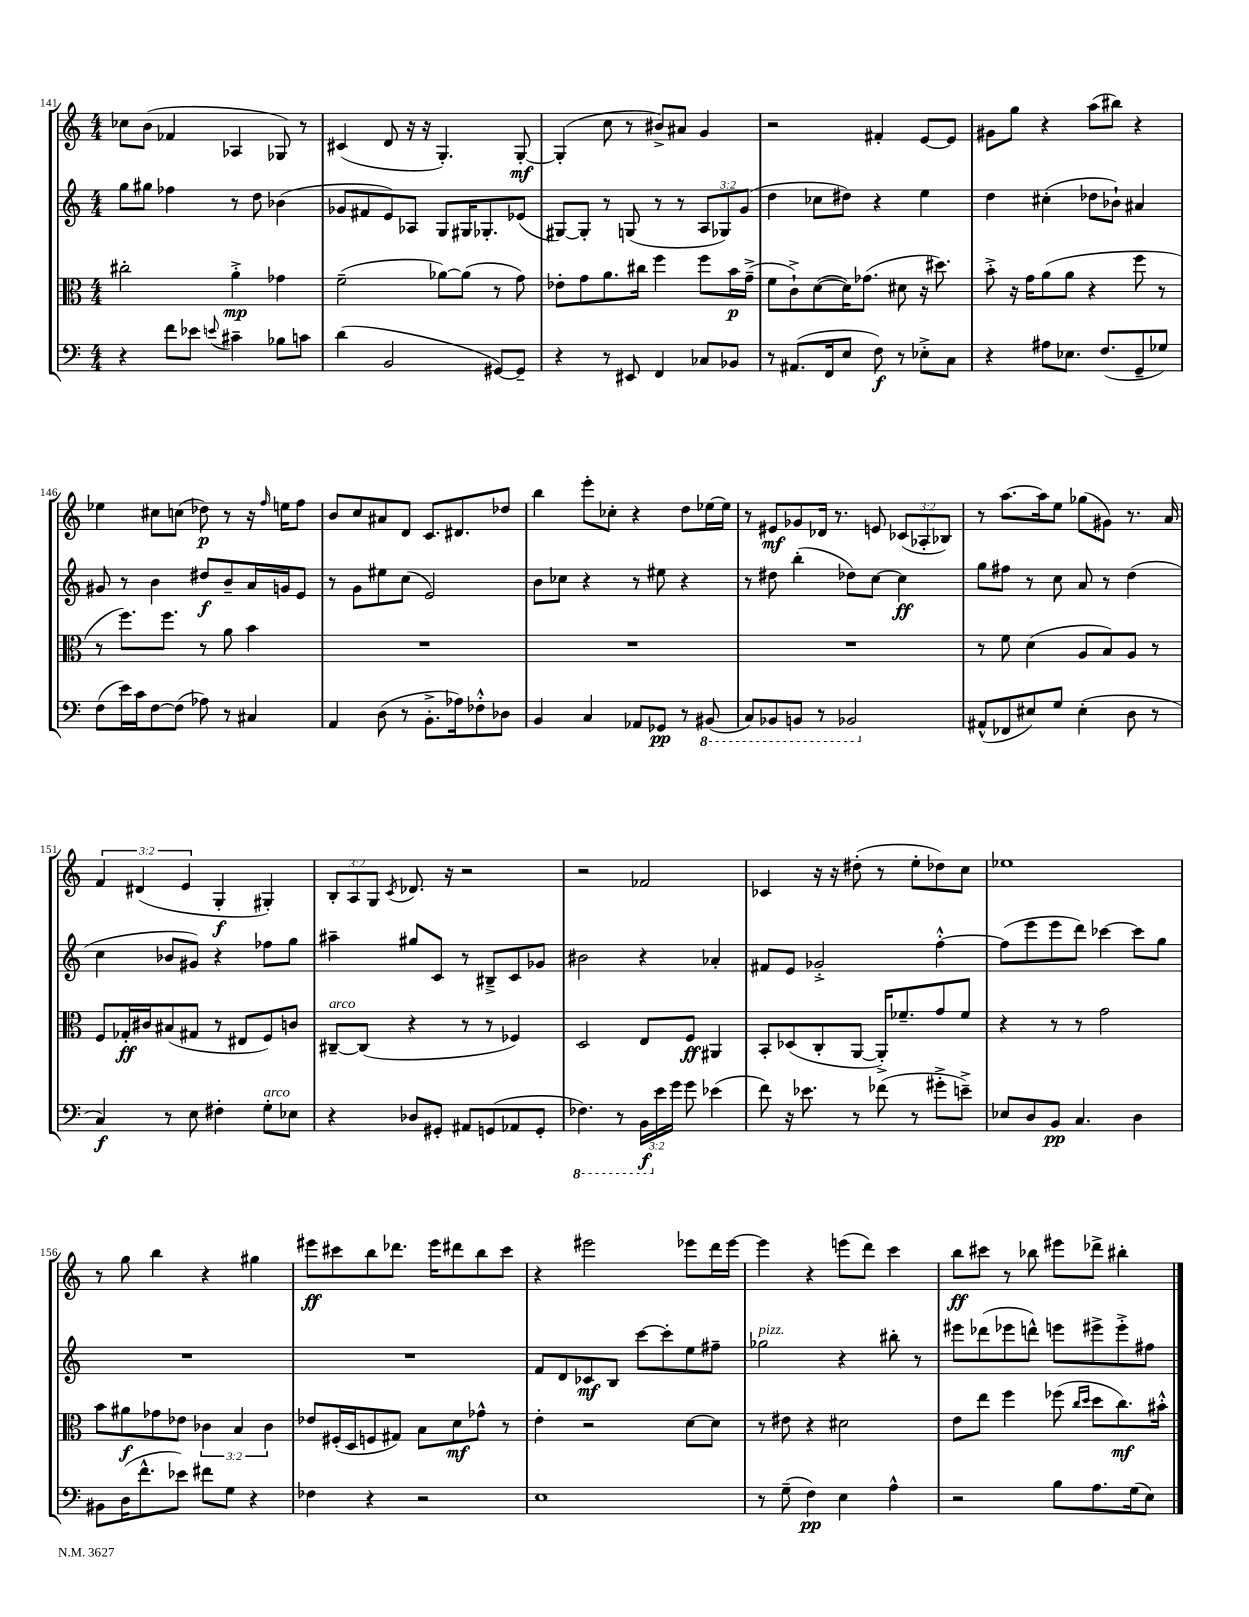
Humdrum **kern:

**kern	**dynam	**kern	**dynam	**kern	**dynam	**kern	**dynam
*part4	*part4	*part3	*part3	*part2	*part2	*part1	*part1
*staff4	*staff4	*staff3	*staff3	*staff2	*staff2	*staff1	*staff1
*clefF4	*	*clefC3	*	*clefG2	*	*clefG2	*
*k[]	*	*k[]	*	*k[]	*	*k[]	*
*M4/4	*	*M4/4	*	*M4/4	*	*M4/4	*
=141	=141	=141	=141	=141	=141	=141	=141
4r	.	2cc#X'\	.	8gg\L	.	8cc-X\L	.
.	.	.	.	8gg#X\J	.	(8b\J	.
8f\L	.	.	.	4ff-X\	.	4f-X/	.
8e-X\J	.	.	.	.	.	.	.
8qqen/	.	.	.	.	.	.	.
4c#X~\	.	4a'^\	mp	8r	.	4A-X/	.
.	.	.	.	8dd\	.	.	.
8B-X\L	.	4g-X\	.	(4b-X\	.	8G-X/)	.
8cn\J	.	.	.	.	.	8r	.
=142	=142	=142	=142	=142	=142	=142	=142
(4d\	.	(2f~\	.	8g-X/L	.	(4c#X/	.
.	.	.	.	8f#X/	.	.	.
2BB/	.	.	.	8e/)	.	8d/	.
.	.	.	.	8A-X/J	.	16r	.
.	.	.	.	.	.	16r	.
.	.	[8a-X\L)	.	8G/L	.	4.G'/)	.
.	.	(8a-\J]	.	16G#X/K	.	.	.
.	.	.	.	8.G-X'/	.	.	.
[8GG#X/L)	.	8r	.	.	.	.	.
8GG#~/J]	.	8g\)	.	(8e-X/J	.	[8G'/	mf
=143	=143	=143	=143	=143	=143	=143	=143
4r	.	8e-X'\L	.	[8G#X/L)	.	(4G'/]	.
.	.	8g\	.	8G#'/J]	.	.	.
8r	.	8.a\	.	8r	.	8cc\	.
8EE#X/	.	.	.	(8Gn/	.	8r	.
.	.	16cc#X\Jk	.	.	.	.	.
4FF/	.	4ff\	.	8r	.	8b#X^/L)	.
.	.	.	.	8r	.	8a#X/J	.
8C-X/L	.	8ff\L	.	12A/L	.	4g/	.
.	.	.	.	12G-X/)	.	.	.
8BB-X/J	.	16b\L	p	.	.	.	.
.	.	.	.	(12g/J	.	.	.
.	.	(16g~^\JJ	.	.	.	.	.
=144	=144	=144	=144	=144	=144	=144	=144
8r	.	8f\L	.	4dd\	.	2r	.
(8.AA#X/L	.	8c`^\)	.	.	.	.	.
.	.	([8d\	.	8cc-X\L	.	.	.
16FF/k	.	.	.	.	.	.	.
8E/J	.	16d\K])	.	8dd#X\J)	.	.	.
.	.	(8.g-X\J	.	.	.	.	.
8F\)	f	.	.	4r	.	4f#X'/	.
8r	.	8d#X\	.	.	.	.	.
8E-X'^\L	.	16r	.	4ee\	.	[8e/L	.
.	.	8.dd#X\)	.	.	.	.	.
8C\J	.	.	.	.	.	8e/J]	.
=145	=145	=145	=145	=145	=145	=145	=145
4r	.	8b'^\	.	4dd\	.	8g#X\L	.
.	.	16r	.	.	.	8gg\J	.
.	.	16g\KL	.	.	.	.	.
8A#X\L	.	(8a\	.	(4cc#X'\	.	4r	.
8.E-X\J	.	8a\J	.	.	.	.	.
.	.	4r	.	8dd-X\L	.	(8aa\L	.
(8.F/L	.	.	.	.	.	.	.
.	.	.	.	8b-X`\J)	.	8bb#X\J)	.
8GG~/	.	8ff\	.	4a#X/	.	4r	.
8G-X/J)	.	8r	.	.	.	.	.
!!LO:LB:g=z
=146	=146	=146	=146	=146	=146	=146	=146
(8F\L	.	8r	.	8g#X/	.	4ee-X\	.
16e\L)	.	8.ff\L)	.	8r	.	.	.
16c\J	.	.	.	.	.	.	.
[8F\	.	.	.	4b\	.	8cc#X\L	.
.	.	8.ff\J	.	.	.	.	.
(8F\J]	.	.	.	.	.	(8ccn\J	.
8A-X\)	.	8r	.	8dd#X/L	f	8dd-X\)	p
8r	.	8a\	.	8b~/	.	8r	.
4C#X/	.	4b\	.	16a/L	.	16r	.
.	.	.	.	.	.	16qqff/	.
.	.	.	.	16gn/J	.	16een\KL	.
.	.	.	.	8e/J	.	8ff\J	.
=147	=147	=147	=147	=147	=147	=147	=147
4AA/	.	1r	.	8r	.	8b/L	.
.	.	.	.	8g\L	.	8cc/	.
(8D\	.	.	.	8ee#X\	.	8a#X/	.
8r	.	.	.	(8cc\J	.	8d/J	.
8.BB'^\L	.	.	.	2e/)	.	8.c/L	.
16A-X\k)	.	.	.	.	.	8.d#X/	.
8F-X'^^\	.	.	.	.	.	.	.
8D-X\J	.	.	.	.	.	8dd-X/J	.
=148	=148	=148	=148	=148	=148	=148	=148
4BB/	.	1r	.	8b\L	.	4bb\	.
.	.	.	.	8cc-X\J	.	.	.
4C/	.	.	.	4r	.	8eee'\L	.
.	.	.	.	.	.	8cc-X'\J	.
8AA-X/L	.	.	.	8r	.	4r	.
8GG-X/J	pp	.	.	8ee#X\	.	.	.
8r	.	.	.	4r	.	8dd\L	.
*8ba	*	*	*	*	*	*	*
(8BBB#X/	.	.	.	.	.	[16ee-X\L	.
.	.	.	.	.	.	16ee-\JJ]	.
=149	=149	=149	=149	=149	=149	=149	=149
8CC/L)	.	1r	.	8r	.	8r	.
8BBB-X/	.	.	.	8dd#X\	.	8e#X/L	mf
8BBBn/J	.	.	.	(4bb'\	.	8g-X/	.
8r	.	.	.	.	.	16d-X/Jk	.
.	.	.	.	.	.	8.r	.
2BBB-X/	.	.	.	8dd-X\L)	.	.	.
.	.	.	.	[8cc\J	.	8en/	.
.	.	.	.	4cc\]	ff	(12c-X/L	.
.	.	.	.	.	.	12A-X'/	.
.	.	.	.	.	.	12B-X/J)	.
=150	=150	=150	=150	=150	=150	=150	=150
*X8ba	*	*	*	*	*	*	*
(8AA#X^^/L	.	8r	.	8gg\L	.	8r	.
8FF-X/	.	8f\	.	8ff#X\J	.	[8.aa\L	.
8E#X/)	.	(4d\	.	8r	.	.	.
.	.	.	.	.	.	16aa\k]	.
8G/J	.	.	.	8cc\	.	8ee\J	.
(4E#'\	.	8A/L	.	8a/	.	(8gg-X\L	.
.	.	8B/)	.	8r	.	8g#X\J)	.
8D\	.	8A/J	.	(4dd\	.	8.r	.
8r	.	8r	.	.	.	.	.
.	.	.	.	.	.	16a/	.
!!LO:LB:g=z
=151	=151	=151	=151	=151	=151	=151	=151
4C/)	f	8F/L	.	4cc\	.	6f/	.
.	.	16G-X'/L	ff	.	.	.	.
.	.	.	.	.	.	(6d#X/	.
.	.	16c#X/J	.	.	.	.	.
8r	.	(8B#X/	.	8b-X/L	.	.	.
.	.	.	.	.	.	6e/	.
8E\	.	8G#X/J	.	8g#X/J)	.	.	.
4F#X'\	.	8r	.	4r	.	4G'/	f
.	.	8E#X/L	.	.	.	.	.
!LO:TX:a:i:t=arco	!	!	!	!	!	!	!
8G'\L	.	8F/)	.	8ff-X\L	.	4G#X'/)	.
8E-X\J	.	8cn/J	.	8gg\J	.	.	.
=152	=152	=152	=152	=152	=152	=152	=152
!	!	!LO:TX:a:i:t=arco	!	!	!	!	!
4r	.	[8C#X~/L	.	4aa#X~\	.	12B'/L	.
.	.	.	.	.	.	12A/	.
.	.	(8C#/J]	.	.	.	.	.
.	.	.	.	.	.	12G/J	.
.	.	.	.	.	.	8qc/	.
8D-X/L	.	4r	.	8gg#X/L	.	8.d-X/	.
8GG#X'/J	.	.	.	8c/J	.	.	.
.	.	.	.	.	.	16r	.
8AA#X/L	.	8r	.	8r	.	2r	.
(8GGn/	.	8r	.	8B#X~^/L	.	.	.
8AA-X/	.	4F-X/)	.	8c/	.	.	.
8GG'/J	.	.	.	8g-X/J	.	.	.
=153	=153	=153	=153	=153	=153	=153	=153
*8ba	*	*	*	*	*	*	*
4.FF-X\)	.	2D/	.	2b#X\	.	2r	.
8r	.	.	.	.	.	.	.
24BBB\LL	f	8E/L	.	4r	.	2f-X/	.
*X8ba	*	*	*	*	*	*	*
24e\	.	.	.	.	.	.	.
24g\JJ	.	.	.	.	.	.	.
8g\	.	8F/J	ff	.	.	.	.
(4e-X\	.	4AA#X/	.	4a-X'/	.	.	.
=154	=154	=154	=154	=154	=154	=154	=154
8f\)	.	8BB'/L	.	8f#X/L	.	4c-X/	.
16r	.	(8D-X/	.	8e/J	.	.	.
8.e-X\	.	.	.	.	.	.	.
.	.	8C'/	.	2g-X'^/	.	16r	.
.	.	.	.	.	.	16r	.
8r	.	[8AA/J	.	.	.	(8dd#X'\	.
(8f-X\	.	16AA'^/KL])	.	.	.	8r	.
.	.	8.f-X~/	.	.	.	.	.
8r	.	.	.	.	.	8ee'\L	.
8g#X'^\L	.	8g/	.	[4ff'^^\	.	8dd-X\)	.
8en~^\J)	.	8f-/J	.	.	.	8cc\J	.
=155	=155	=155	=155	=155	=155	=155	=155
8E-X/L	.	4r	.	(8ff\L]	.	1ee-X	.
8D/	.	.	.	8eee\	.	.	.
8BB/J	pp	8r	.	8eee\	.	.	.
4.C/	.	8r	.	8ddd\J)	.	.	.
.	.	2g\	.	[4ccc-X\	.	.	.
4D\	.	.	.	8ccc-\L]	.	.	.
.	.	.	.	8gg\J	.	.	.
!!LO:LB:g=z
=156	=156	=156	=156	=156	=156	=156	=156
8BB#X\L	.	8b\L	.	1r	.	8r	.
(16D\K	.	8a#X\	f	.	.	8gg\	.
8.f^^\	.	.	.	.	.	.	.
.	.	8g-X\	.	.	.	4bb\	.
8e-X\J)	.	8e-X\J	.	.	.	.	.
8f#X\L	.	6c-X\	.	.	.	4r	.
8G\J	.	.	.	.	.	.	.
.	.	6B/	.	.	.	.	.
4r	.	.	.	.	.	4gg#X\	.
.	.	6c-\	.	.	.	.	.
=157	=157	=157	=157	=157	=157	=157	=157
4F-X\	.	8e-X/L	.	1r	.	8eee#X\L	ff
.	.	(16F#X'/L	.	.	.	8ccc#X\	.
.	.	16D/J	.	.	.	.	.
4r	.	8Fn/	.	.	.	8bb\	.
.	.	8G#X/J)	.	.	.	8.ddd-X\J	.
2r	.	8B\L	.	.	.	.	.
.	.	.	.	.	.	16eee#\KL	.
.	.	8d\	mf	.	.	8ddd#X\	.
.	.	8g-X^^\J	.	.	.	8bb\	.
.	.	8r	.	.	.	8ccc#\J	.
=158	=158	=158	=158	=158	=158	=158	=158
1E	.	4e'\	.	8f/L	.	4r	.
.	.	.	.	8d/	.	.	.
.	.	2r	.	8c-X/	mf	2eee#X\	.
.	.	.	.	8B/J	.	.	.
.	.	.	.	[8ccc\L	.	.	.
.	.	.	.	8ccc'\]	.	.	.
.	.	[8d\L	.	8ee\	.	8eee-X\L	.
.	.	8d\J]	.	8ff#X~\J	.	16ddd\L	.
.	.	.	.	.	.	[16eee-\JJ	.
=159	=159	=159	=159	=159	=159	=159	=159
!	!	!	!	!LO:TX:a:i:t=pizz.	!	!	!
8r	.	8r	.	2gg-X\	.	4eee-\]	.
(8G~\	.	8e#X\	.	.	.	.	.
4F\)	pp	4r	.	.	.	4r	.
4E\	.	2d#X\	.	4r	.	(8eeen\L	.
.	.	.	.	.	.	8ddd\J)	.
4A^^\	.	.	.	8bb#X'\	.	4ccc\	.
.	.	.	.	8r	.	.	.
=160	=160	=160	=160	=160	=160	=160	=160
2r	.	8e\L	.	8eee#X\L	.	8bb\L	ff
.	.	8ee\J	.	(8ddd-X\	.	8ccc#X\J	.
.	.	4ff\	.	8eee-X\	.	8r	.
.	.	.	.	8dddn^^\J)	.	8bb-X\	.
8B\L	.	(8ff-X\	.	8eeen\L	.	8eee#X\L	.
.	.	16qqcc/LL	.	.	.	.	.
.	.	16qqdd/JJ	.	.	.	.	.
8.A\	.	8dd\L	.	8eee#X^\	.	8ddd-X^\J	.
.	.	8.cc\)	mf	8eee#'^\	.	4bb#X'\	.
(16G\k	.	.	.	.	.	.	.
8E\J)	.	.	.	8ff#X\J	.	.	.
.	.	16b#X'^^\Jk	.	.	.	.	.
==	==	==	==	==	==	==	==
*-	*-	*-	*-	*-	*-	*-	*-
